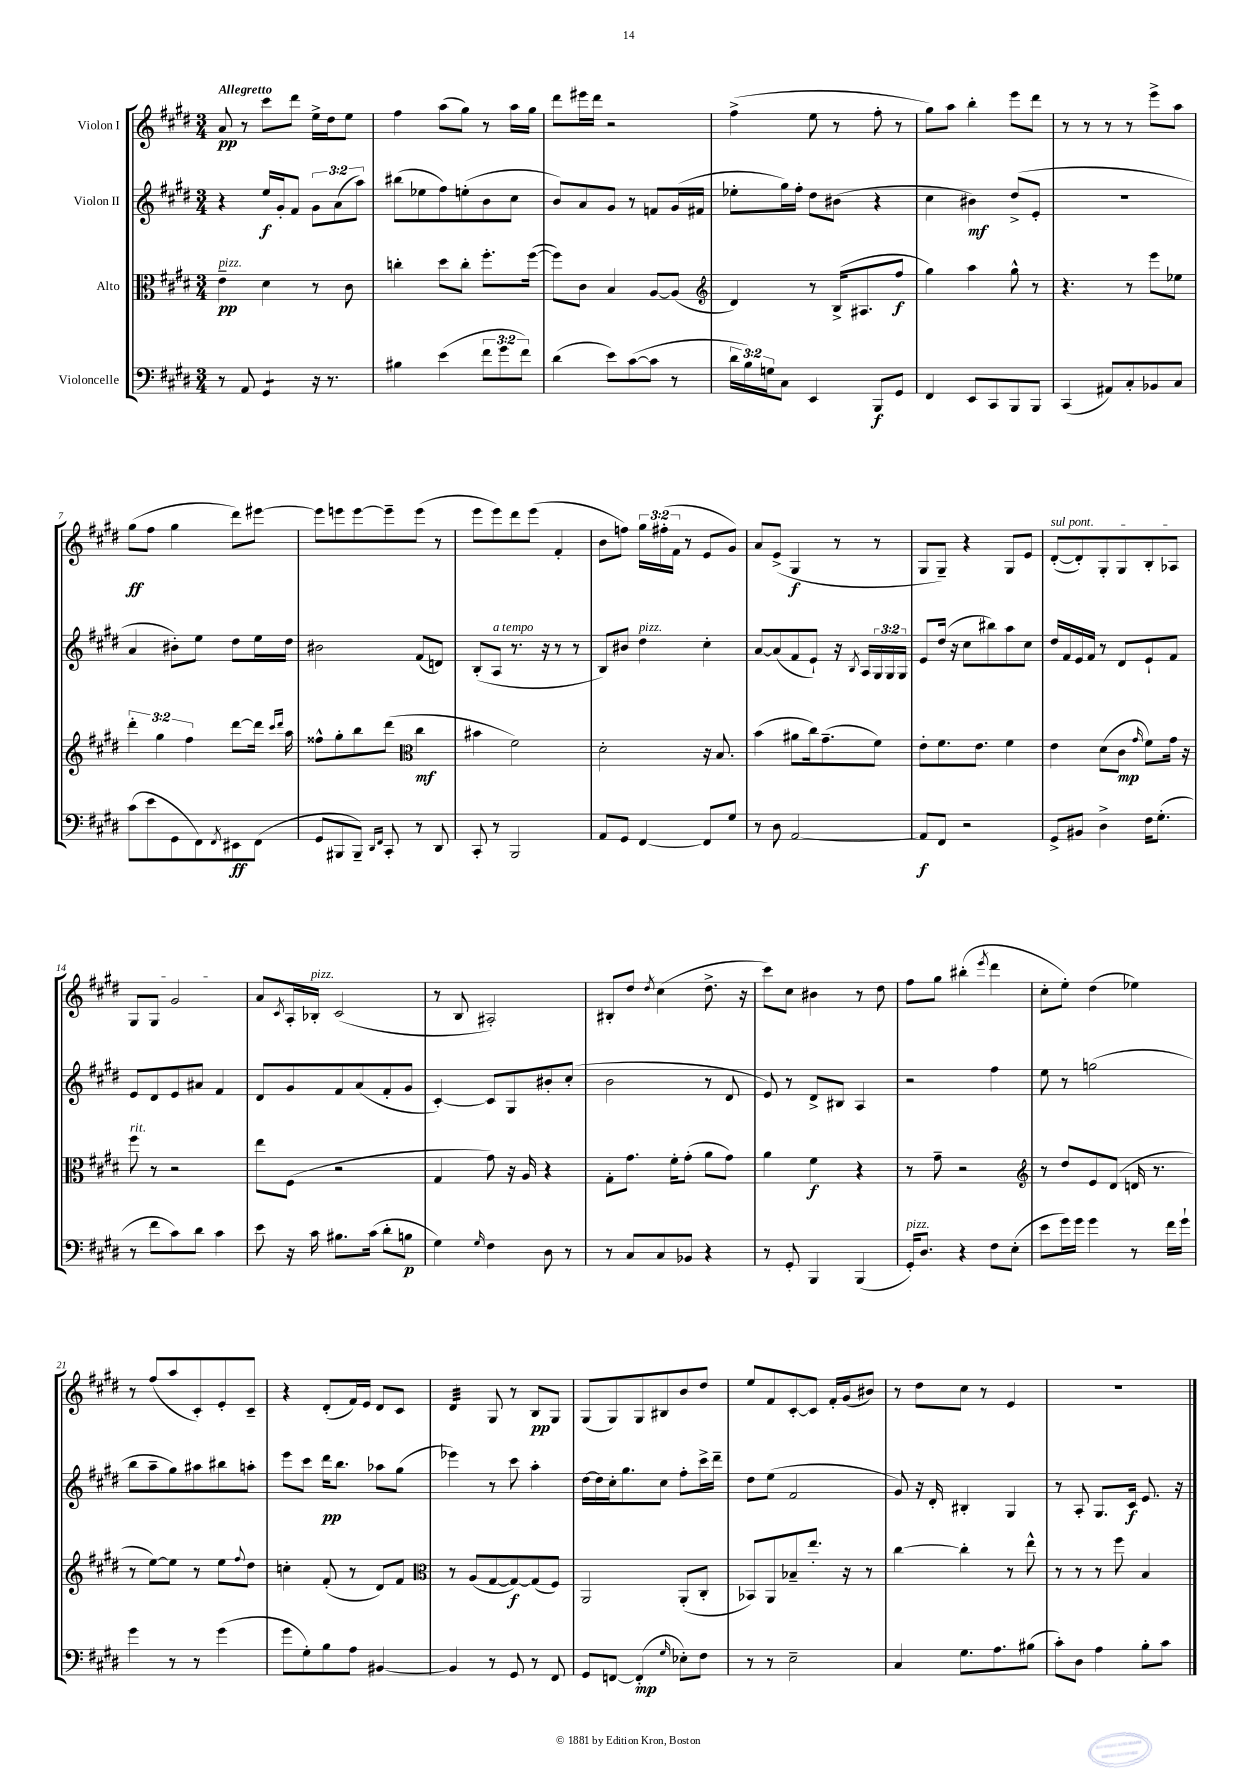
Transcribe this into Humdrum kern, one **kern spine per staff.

**kern	**kern	**kern	**kern
*staff4	*staff3	*staff2	*staff1
*clefF4	*clefC3	*clefG2	*clefG2
*k[f#c#g#d#]	*k[f#c#g#d#]	*k[f#c#g#d#]	*k[f#c#g#d#]
*M3/4	*M3/4	*M3/4	*M3/4
8r	4e~	4r	8a
8AA	.	.	8r
4GG#	4d#	16ee	8ccc#
.	.	16g#'	.
.	.	8f#	8ddd#
16r	8r	12g#	16ee^
8.r	.	.	16dd#
.	.	(12a	.
.	8c#	.	8ee
.	.	12aa)	.
=	=	=	=
4B#	4cc'	(8bb#	4ff#
.	.	8ee-	.
(4e	8dd#	8ff#)	(8aa
.	8cc'	(8ee'	8gg#)
12f#	8.ff#'	8b	8r
12g#	.	.	.
.	.	8cc#	16aa
12f#)	.	.	.
.	([16ff#	.	16gg#
=	=	=	=
(4d#	8ff#])	8b)	8ddd#
.	8c#	8a	16eee#
.	.	.	16ddd#
8e)	4B	8g#	2r
([8c#	.	8r	.
8c#]	[8A	8f	.
8r	(8A]	(16g#	.
.	.	16f#	.
=	=	=	=
*	*clefG2	*	*
24d#	4d#)	8ee-'	(4ff#^
24B)	.	.	.
24G	.	.	.
8C#	.	16gg#)	.
.	.	16ff#'	.
4EE	8r	8dd#	8ee
.	(16B^	(8b#	8r
.	8.A#	.	.
8BBB	.	4r	8ff#'
8GG#	8ff#	.	8r
=	=	=	=
4FF#	4gg#)	4cc#	8gg#)
.	.	.	8aa
8EE	4aa	4b#)	4bb'
8CC#	.	.	.
8BBB	8gg#^^	(8dd#^	8eee
8BBB	8r	8e'	8ddd#
=	=	=	=
(4CC#	4.r	2.r	8r
.	.	.	8r
8AA#)	.	.	8r
8C#'	8r	.	8r
8BB-	8eee	.	8eee^
8C#	8ee-	.	8aa
=	=	=	=
(8c#	6ddd#'	4a	(8gg#
8e	.	.	8ff#
.	6gg#	.	.
8GG#	.	8b#')	4gg#
.	6ff#	.	.
8FF#)	.	8ee	.
8qFF#	.	.	.
8EE#	[8ddd#	8dd#	8ddd#)
(8FF#	16ddd#]	16ee	[8eee#
.	16qqccc#	.	.
.	16qqddd#	.	.
.	16aa	16dd#	.
=	=	=	=
8GG#	8ff##^^	2b#	8eee#]
8BBB#	8gg#'	.	8eee
8BBB#~)	8bb	.	[8eee
16qqDD#	.	.	.
16qqFF#	.	.	.
8CC#'	(8ddd#	.	8eee~]
*	*clefC3	*	*
8r	4cc#	(8f#	(8eee
8DD#	.	8d)	8r
=	=	=	=
8CC#'	4b#	(8B'	8eee
8r	.	8A	8eee)
2BBB	2f#)	8.r	8ddd#
.	.	.	(8eee
.	.	16r	.
.	.	8r	4f#'
.	.	8r	.
=	=	=	=
8AA	2d#'	8B)	8b
8GG#	.	8b#	8ff)
[4FF#	.	4dd#	24gg#
.	.	.	(24ff#'
.	.	.	24f#
.	.	.	8r
8FF#]	16r	4cc#'	8e
.	8.B	.	.
8G#	.	.	8g#)
=	=	=	=
8r	(4b	[8a	8a
8D#	.	(8a]	(8e^
[2AA	8a#	8f#	4G#
.	16cc#)	8e`)	.
.	(8.g#~	.	.
.	.	16r	8r
.	.	8qB	.
.	.	16A	.
.	8f#)	24G#	8r
.	.	24G#	.
.	.	24G#	.
=	=	=	=
8AA]	8e'	8e	8G#
8FF#	8.f#	(16dd#	8G#~)
.	.	16r	.
2r	.	8cc#	4r
.	8.e	.	.
.	.	8bb#)	.
.	4f#	8aa	8G#
.	.	8cc#	8e
=	=	=	=
8GG#^	4e	16dd#	([8d#'
.	.	16f#	.
8BB#	.	16e	8d#'])
.	.	16f#	.
4D#^	(8d#	8r	8G#'
.	8c#	8d#	8G#
.	16qqg#	.	.
16F#	8f#)	8e`	8B'
(8.G#'	.	.	.
.	16g#	8f#	8A-
.	16r	.	.
=	=	=	=
8r	8ff#	8e	8G#
8f#	8r	8d#	8G#
8c#)	2r	8e	2g#
8d#	.	8a#	.
4c#	.	4f#	.
=	=	=	=
8e	8ee	8d#	8a
.	.	.	8qc#
16r	(8F#	8g#	16A'
16c#	.	.	16B-'
8.B#	2r	8f#	(2c#
.	.	(8a	.
(16c#	.	.	.
8d#'	.	8f#'	.
8B	.	8g#	.
=	=	=	=
4G#)	4G#	[4c#')	8r
.	.	.	8B
16qqG#	.	.	.
4F#	8g#)	8c#]	2A#')
.	16r	8G#	.
.	16A	.	.
8D#	4r	8b#'	.
8r	.	(8cc#'	.
=	=	=	=
8r	8G#'	2b	8B#'
8C#	8.g#	.	8dd#
.	.	.	8qdd#
8C#	.	.	(4cc#
.	16f#'	.	.
8BB-	(8g#'	.	.
4r	8a	8r	8.dd#^
.	8g#)	8d#	.
.	.	.	16r
=	=	=	=
8r	4a	8e)	8ccc#)
8GG#'	.	8r	8cc#
4BBB	4f#	8d#^	4b#
.	.	8B#	.
(4BBB	4r	4A	8r
.	.	.	8dd#
=	=	=	=
16GG#')	8r	2r	8ff#
8.D#	.	.	.
.	8g#~	.	8gg#
4r	2r	.	(4bb#'
.	.	.	8qeee
8F#	.	4ff#	4ddd#
(8E'	.	.	.
=	=	=	=
*	*clefG2	*	*
8e	8r	8ee	8cc#'
16g#)	8dd#	8r	8ee')
16g#	.	.	.
4g#	8e	(2gg	(4dd#
.	(8d#	.	.
8r	16d	.	4ee-)
.	8.r	.	.
16f#	.	.	.
16g#`	.	.	.
=	=	=	=
4g#	8r	8bb	8r
.	[8ee)	8aa~	(8ff#
8r	8ee]	8gg#)	8aa
8r	8r	8aa#	8c#')
(4g#	8ee	8bb#	8e'
.	8qqff#	.	.
.	8dd#	8aa'	8c#~
=	=	=	=
8g#	4cc'	8eee	4r
8G#')	.	8ccc#	.
8B	(8f#'	16ddd#	(8d#'
.	.	8.bb	.
8A	8r	.	16f#)
.	.	.	16e
[4BB#	8d#)	8aa-	8d#
.	8f#	(8gg#	8c#
=	=	=	=
*	*clefC3	*	*
4BB#]	8r	4eee-)	4d#
.	(8A	.	.
8r	[8G#	8r	8G#
8GG#	8G#_)	8ccc#	8r
8r	(8G#]	4aa'	8B
8FF#	8F#)	.	8G#
=	=	=	=
8GG#	2AA	[16dd#	(8G#
.	.	16dd#]	.
[8FF	.	16cc#'	8G#)
.	.	8.gg#	.
(4FF']	.	.	8G#
.	.	8cc#	8B#
16qqG#	.	.	.
8E-')	(8AA'	8ff#'	8b
8F#	8C#'	16ccc#^	8dd#
.	.	16ddd#~	.
=	=	=	=
8r	8BB-)	8dd#	8ee
8r	8AA	(8ee	8f#
2E~	8B-~	2f#	[8c#'
.	8.ee'	.	8c#]
.	.	.	16f#'
.	16r	.	(16g#
.	8r	.	8b#)
=	=	=	=
4C#	[4cc#	8g#)	8r
.	.	16r	8dd#
.	.	16d#'	.
8.G#	4cc#']	4B#'	8cc#
.	.	.	8r
8.A	.	.	.
.	8r	4G#	4e
(8B#	8ee^^	.	.
=	=	=	=
8c#')	8r	8r	2.r
8D#	8r	8A'	.
4A	8r	8.G#	.
.	8ff#	.	.
.	.	16c#	.
8B'	4B	8.e	.
8c#	.	.	.
.	.	16r	.
==	==	==	==
*-	*-	*-	*-
